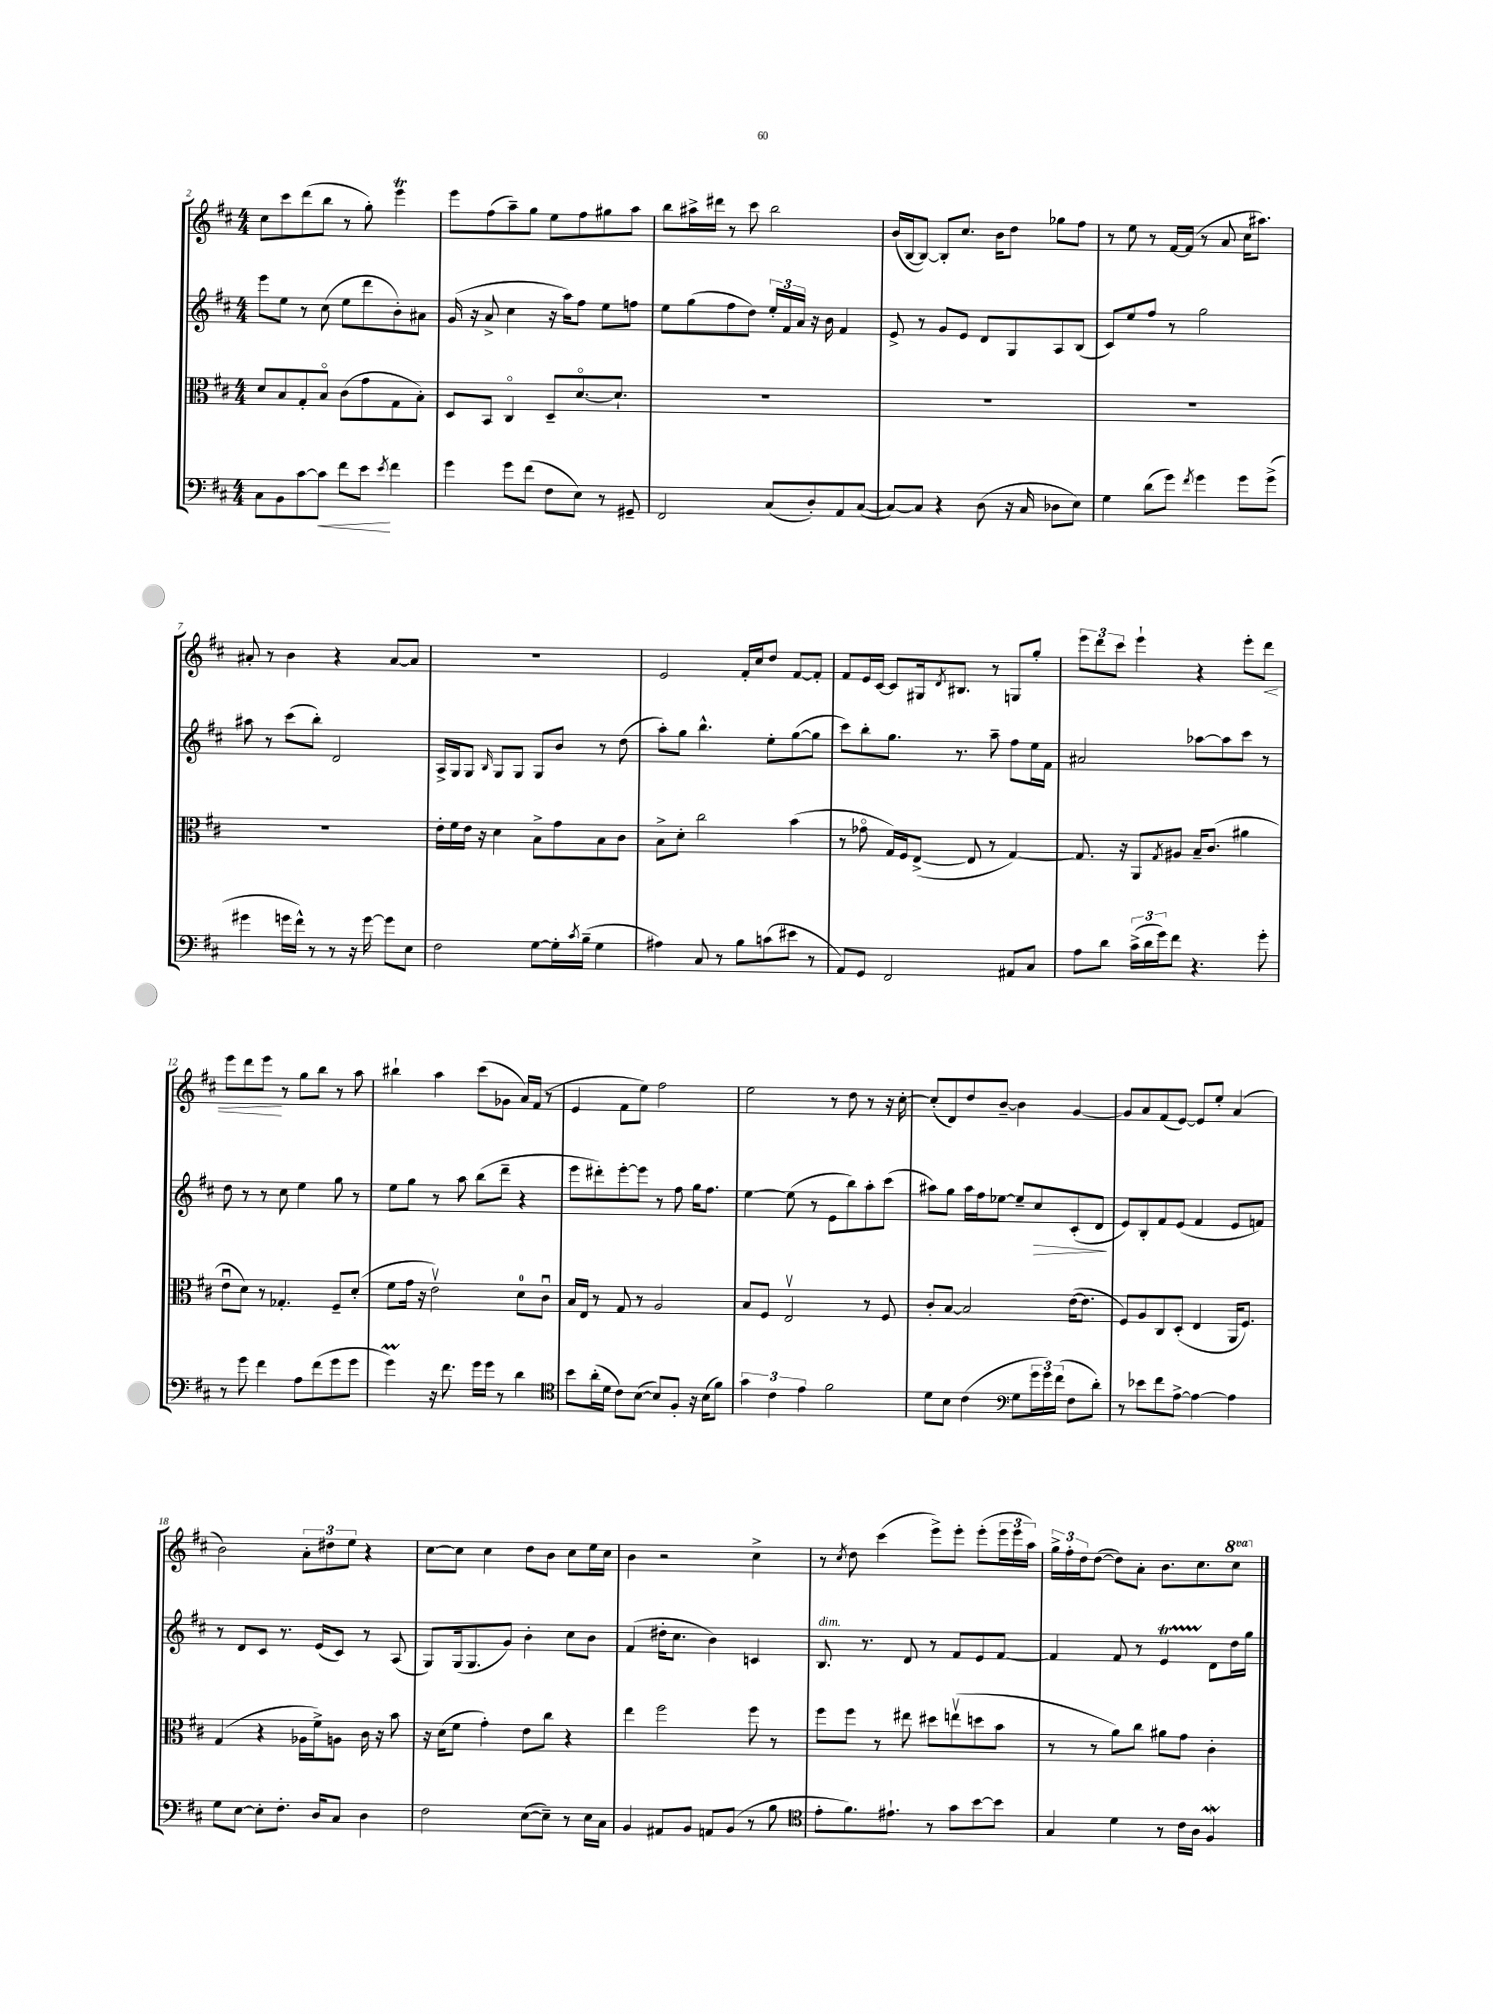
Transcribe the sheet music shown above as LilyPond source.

<<
\new StaffGroup <<
\new Staff = "s0" {
    \clef treble \key d \major \numericTimeSignature \time 4/4 \set Staff.ottavationMarkups = #ottavation-simple-ordinals
    cis''8 cis'''8 d'''8( b''8 r8 g''8-.) e'''4\trill |
    e'''8 fis''8( a''8--) g''8 e''8 fis''8 gis''8 a''8 |
    b''8 ais''16-> dis'''16 r8 cis'''8 b''2 |
    b'16( b16~ b8~) b8-. cis''8. b'16 d''8 ges''8 fis''8 |
    r8 e''8 r8 fis'16~ fis'16( r8 a'8 cis''16 ais''8.) |
    ais'8-. r8 b'4 r4 ais'8~ ais'8 |
    R1 |
    e'2 fis'16-. cis''16 d''8 fis'8~ fis'8-. |
    fis'8 e'16 cis'16~ cis'8 gis16 \acciaccatura { d'8 } bis8. r8 g8 g''8-. |
    \tuplet 3/2 { e'''8 d'''8 cis'''8 } e'''4-! r4 e'''8-. d'''8\< |
    e'''8 d'''8 e'''8\! r8 g''8 b''8 r8 a''8 |
    bis''4-! a''4 cis'''8( ges'8 a'16) fis'16( r8 |
    e'4 fis'8 e''8) fis''2 |
    e''2 r8 d''8 r8 r16 cis''16~-. |
    cis''8-.( d'8) d''8 b'8~-- b'4 g'4~ |
    g'8 a'8 fis'8( e'8~) e'8 e''8-. a'4( |
    b'2) \tuplet 3/2 { a'8-. dis''8 e''8 } r4 |
    cis''8~ cis''8 cis''4 d''8 b'8 cis''8 e''16 cis''16 |
    b'4 r2 cis''4-> |
    r8 \acciaccatura { cis''8 } d''8 cis'''4( e'''8->) e'''8-. e'''8-.( \tuplet 3/2 { e'''16 e'''16 a''16) } |
    \tuplet 3/2 { g''16-> fis''16-. d''16 } d''8~( d''8) a'8-. b'8. cis''8. \ottava #1 cis'''8 \ottava #0 \bar "|." |
}
\new Staff = "s1" {
    \clef treble \key d \major \numericTimeSignature \time 4/4
    e'''8 e''8 r8 cis''8( e''8 d'''8 b'8-.) ais'8 |
    g'16( r16 a'8-> cis''4 r16 a''16) fis''8 e''8 f''8 |
    e''8 g''8( fis''8 d''8) \tuplet 3/2 { e''16-. fis'16 a'16 } r16 b'16 fis'4 |
    e'8-> r8 g'8 e'8 d'8 g8 a8 b8( |
    cis'8) e''8 fis''8 r8 g''2 |
    ais''8 r8 cis'''8( b''8-.) d'2 |
    a16-> g16 g8 \grace { b16 } g8 g8 g8 b'8 r8 d''8( |
    a''8-.) g''8 b''4.-^ e''8-. g''8~( g''8 |
    cis'''8) b''8-. g''8. r8. a''8-- fis''8 e''16 fis'16 |
    ais'2 aes''8~ aes''8 cis'''8 r8 |
    d''8 r8 r8 cis''8 e''4 g''8 r8 |
    e''8 g''8 r8 a''8 b''8( d'''8-- r4 |
    e'''8 dis'''8-.) e'''8~-. e'''8 r8 fis''8 g''16 fis''8. |
    e''4~ e''8( r8 e'8 b''8) a''8-. cis'''8( |
    ais''8) g''8 ais''16 fis''16 ees''8~ ees''8-- cis''8\> cis'8-.( d'8\! |
    e'8) b8-. fis'8 e'8( fis'4 e'8 f'8) |
    r8 d'8 cis'8 r8. e'16( cis'8) r8 a8( |
    g8) g16( g8. g'8) b'4-. cis''8 b'8 |
    fis'4( dis''16-. cis''8. b'4) c'4 |
    b8.^\markup { \italic "dim." } r8. d'8 r8 fis'8 e'8 fis'8~ |
    fis'4 fis'8 r8 e'4\startTrillSpan d'8\stopTrillSpan d''16 g''16 \bar "|." |
}
\new Staff = "s2" {
    \clef alto \key d \major \numericTimeSignature \time 4/4
    d'8 b8 g8-. b8\flageolet cis'8( g'8 g8 b8-.) |
    d8 b,8 cis4\flageolet d8-- d'8.~\flageolet d'8.-! |
    R1 |
    R1 |
    R1 |
    R1 |
    e'16-. fis'16 e'16 r16 d'4 b8-> g'8 b8 cis'8 |
    b8-> d'8-. cis''2 b'4( |
    r8 ges'8\flageolet g16) fis16 e8~->( e8 r8 g4~) |
    g8. r16 a,8 \acciaccatura { g8 } ais8 b16-- cis'8.( ais'4 |
    e'8\downbow d'8) r8 ges4.-. fis8-- d'8-.( |
    fis'8 g'16 r16 e'2\upbow) d'8-0 cis'8\downbow |
    b16 e16 r8 g8 r8 a2 |
    b8 fis8 e2\upbow r8 fis8 |
    cis'8-. b8~ b2 e'16~( e'8. |
    fis8) a8 cis8 d8-.( e4 a,16 fis8.) |
    g4( r4 aes16 fis'16->) a8 cis'16 r16 b'8 |
    r16 d'16( fis'8 g'4-.) e'8 cis''8 r4 |
    e''4 fis''2 fis''8 r8 |
    fis''8 fis''8 r8 eis''8 dis''8 e''8\upbow( d''8 b'8 |
    r8 r8 a'8) cis''8 ais'8 g'8 cis'4-. \bar "|." |
}
\new Staff = "s3" {
    \clef bass \key d \major \numericTimeSignature \time 4/4
    cis8 b,8 cis'8~ cis'8\< fis'8 e'8\! \acciaccatura { e'8 } fis'4 |
    g'4 g'8 fis'8( fis8 e8) r8 gis,8-- |
    fis,2 cis8( d8-.) a,8 cis8~( |
    cis8~) cis8 r4 d8( r16 cis16 des8 e8) |
    g4 d'8( g'8) \acciaccatura { fis'8 } g'4 g'8 g'8->( |
    gis'4 g'16 fis'16-^) r8 r8 r16 g'16~ g'8 e8 |
    fis2 g8~ g16-. \acciaccatura { cis'8 } b16--( g4 |
    ais4) cis8 r8 b8 c'8( eis'8 r8 |
    a,8) g,8 fis,2 ais,8 cis8 |
    a8 d'8 \tuplet 3/2 { cis'16->( d'16 g'16) } fis'8 r4. g'8-. |
    r8 g'8 fis'4 a8 fis'8( g'8 g'8 |
    g'4\prall) r16 fis'8. g'16 g'16 r8 d'4 |
    \clef tenor b'8 a'16-.( d'16 cis'8) b8~( b8) fis8-. r16 b16( fis'8) |
    \tuplet 3/2 { g'4 cis'4 e'4 } fis'2 |
    d'8 b8 cis'4( \clef bass g8 \tuplet 3/2 { g'16 g'16) fis'16( } fis8 d'8-.) |
    r8 ees'8 fis'8 a8~-> a4~ a4 |
    g8 e8~ e8-. fis8.-. d16 cis8 d4 |
    fis2 e8~( e8--) r8 e16 cis16 |
    b,4 ais,8 b,8 a,8 b,8( r8 b8 |
    \clef tenor e'8-. fis'8.) eis'8.-! r8 g'8 b'8~ b'8 |
    g4 d'4 r8 cis'16 a16 fis4\mordent \bar "|." |
}
>>
>>
\layout { \context { \Score currentBarNumber = #2 } }
